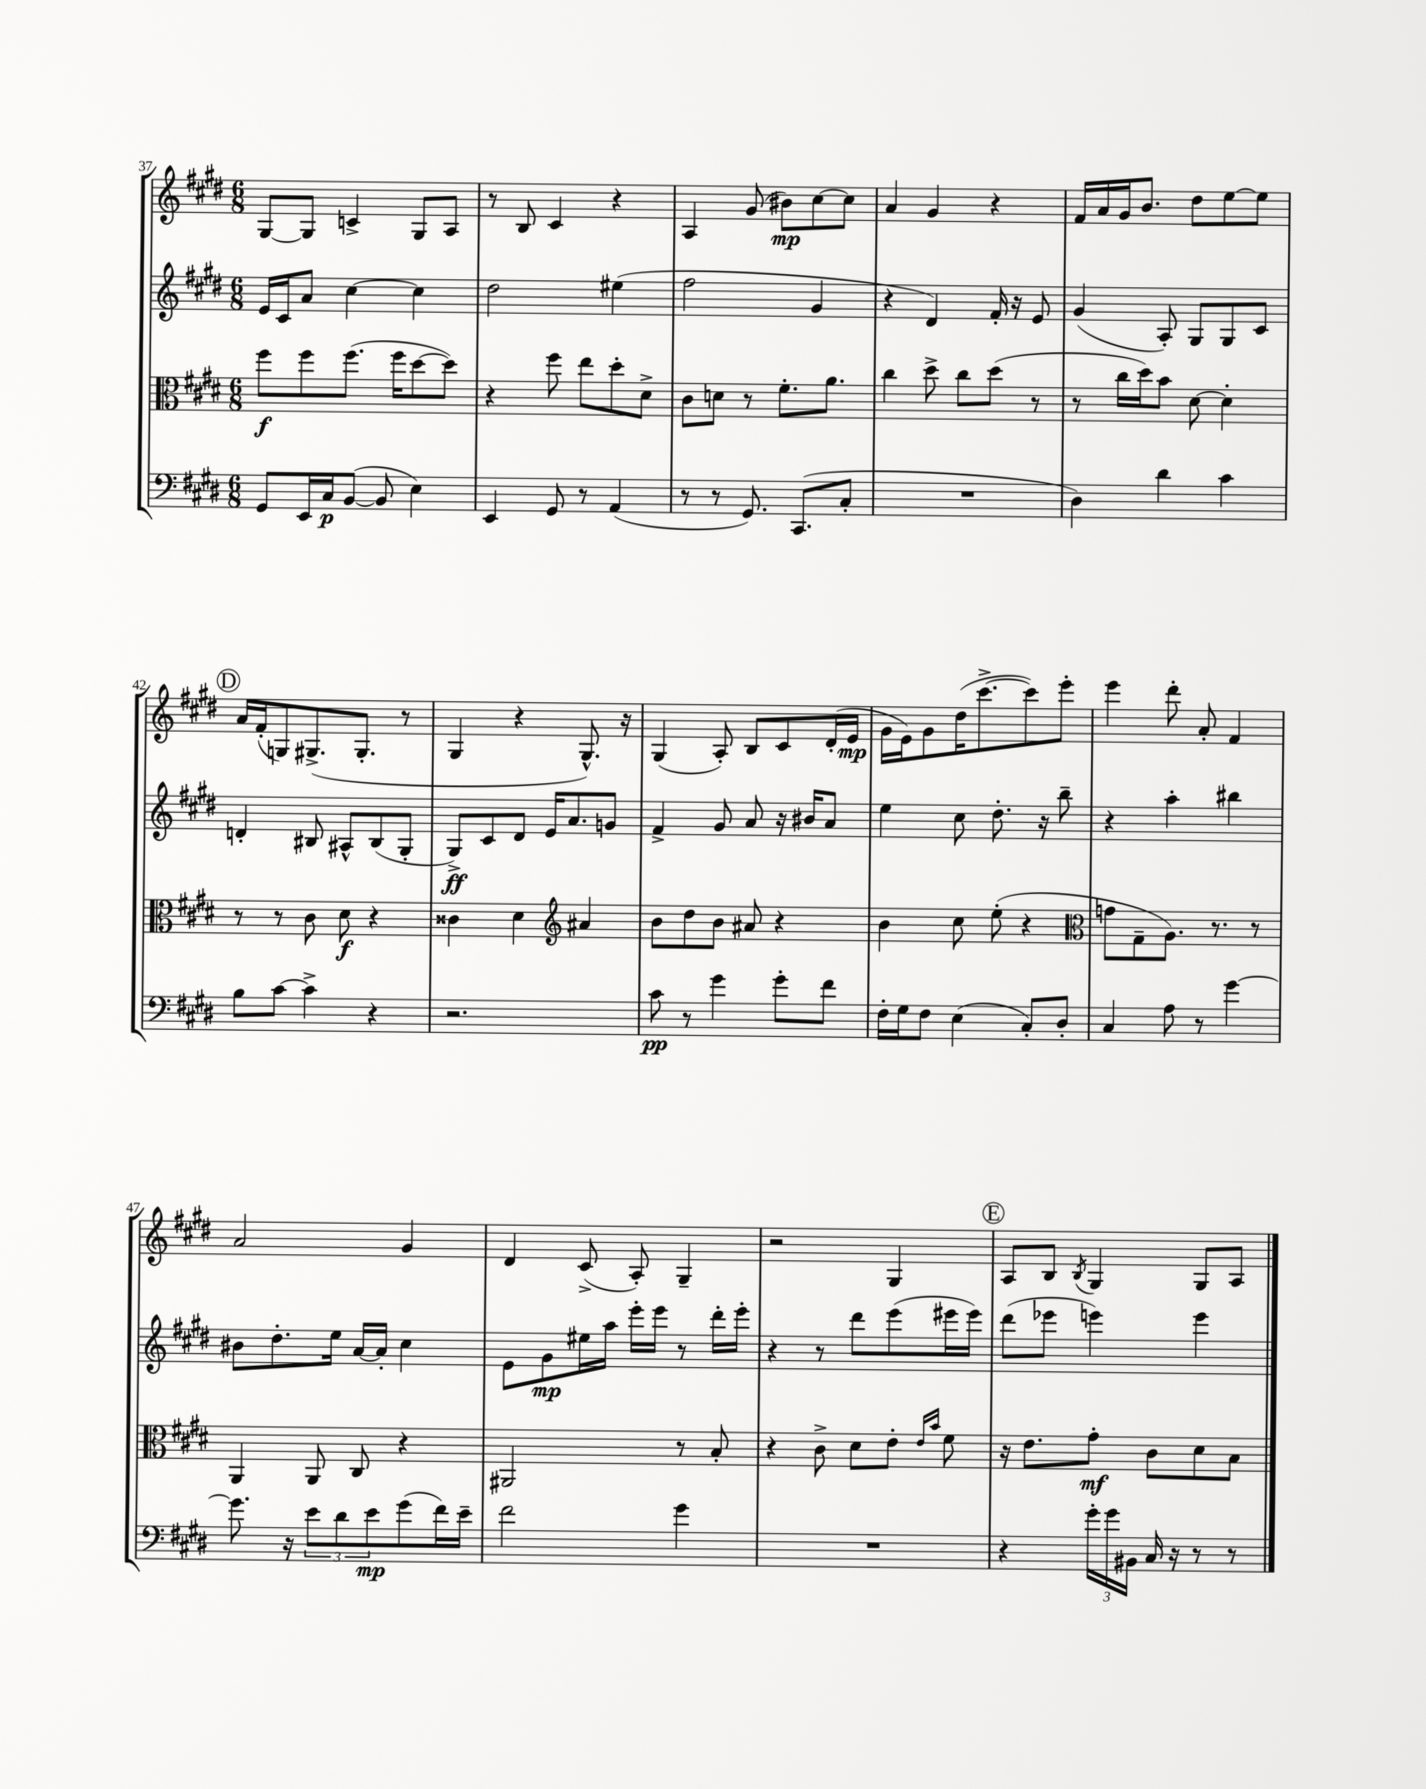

**kern	**kern	**kern	**kern
*staff4	*staff3	*staff2	*staff1
*clefF4	*clefC3	*clefG2	*clefG2
*k[f#c#g#d#]	*k[f#c#g#d#]	*k[f#c#g#d#]	*k[f#c#g#d#]
*M6/8	*M6/8	*M6/8	*M6/8
8GG#/L	8ff#\L	16e/LL	[8G#/L
.	.	16c#/J	.
16EE/L	8ff#\	8a/J	8G#/]J
16C#/J	.	.	.
([8BB/J	(8.ff#\J	[4cc#\	4c^/
8BB/]	.	.	.
.	16ff#\LK	.	.
4E\)	[8dd#\	4cc#\]	8G#/L
.	8dd#\]J)	.	8A/J
=	=	=	=
4EE/	4r	2dd#\	8r
.	.	.	8B/
8GG#/	8ff#\	.	4c#/
8r	8ee\L	.	.
(4AA/	8dd#'\	(4ee#\	4r
.	8d#^\J	.	.
=	=	=	=
8r	8c#\L	2ff#\	4A/
8r	8d\J	.	.
8.GG#/)	8r	.	(8g#/
.	8.f#'\L	.	8b#\L)
(8.CC#/L	.	.	.
.	.	4g#/	[8cc#\
.	8.a\J	.	.
8C#'/J	.	.	8cc#\]J
=	=	=	=
2.r	4cc#\	4r	4a/
.	8dd#^\	4d#/)	4g#/
.	8cc#\L	.	.
.	(8dd#\J	16f#'/	4r
.	.	16r	.
.	8r	8e/	.
=	=	=	=
4D#\)	8r	(4g#/	16f#/LL
.	.	.	16a/
.	16cc#\LL	.	16g#/J
.	16dd#\J)	.	8.b/J
4d#\	8b\J	8A'/)	.
.	[8d#\	8G#/L	8dd#\L
4c#\	4d#'\]	8G#/	[8ee\
.	.	8c#/J	8ee\]J
=	=	=	=
8B\L	8r	4d'/	16a/LL
.	.	.	(16f#'/J
[8c#\J	8r	.	8G/)
4c#^\]	8c#\	8B#/	(8.G#^/
.	8d#\	8A#^^/L	.
.	.	.	8.G#'/J
4r	4r	(8B#/	.
.	.	8G#'/J	8r
=	=	=	=
2.r	4c##\	8G#^/L)	4G#/
.	.	8c#/	.
.	4d#\	8d#/J	4r
.	.	16e/LK	.
.	.	8.a/	.
*	*clefG2	*	*
.	4a#/	.	8.G#^^/)
.	.	8g/J	.
.	.	.	16r
=	=	=	=
8c#\	8b\L	4f#^/	(4G#/
8r	8dd#\	.	.
4g#\	8b\J	8g#/	8A'/)
.	8a#/	8a/	8B/L
8g#'\L	4r	16r	8c#/
.	.	16b#/LK	.
8f#\J	.	8a/J	(16d#'/L
.	.	.	16e/JJ
=	=	=	=
16F#'\LL	4b\	4ee\	16g#\LL
16G#\J	.	.	16e\J)
8F#\J	.	.	8g#\
(4E\	8cc#\	8cc#\	(16dd#\K
.	.	.	[8.ccc#^\
.	(8ee'\	8.dd#'\	.
8C#'/L)	4r	.	8ccc#\])
.	.	16r	.
8D#'/J	.	8bb~\	8eee'\J
=	=	=	=
*	*clefC3	*	*
4C#/	8g\L	4r	4eee\
.	8G#~\	.	.
8A\	8.A\J)	4aa'\	8ddd#'\
8r	.	.	8a'/
.	8.r	.	.
[4g#\	.	4bb#\	4f#/
.	8r	.	.
=	=	=	=
8.g#\]	4AA/	8b#\L	2a/
.	.	8.dd#'\	.
16r	.	.	.
12e\L	8AA/	.	.
.	.	16ee\Jk	.
12d#\	.	.	.
.	8C#/	[16a/LL	.
12e\	.	.	.
.	.	16a'/]JJ	.
(8g#\	4r	4cc#\	4g#/
16f#\L)	.	.	.
16e~\JJ	.	.	.
=	=	=	=
2f#\	2AA#/	8e\L	4d#/
.	.	8g#\	.
.	.	16ee#\L	(8c#^/
.	.	16aa\JJ	.
.	.	16eee'\LL	8A'/)
.	.	16eee\JJ	.
4g#\	8r	8r	4G#~/
.	8B'/	16ddd#'\LL	.
.	.	16eee'\JJ	.
=	=	=	=
2.r	4r	4r	2r
.	8c#^\	8r	.
.	8d#\L	8ddd#\L	.
.	8e'\J	(8eee\	4G#/
.	16qqe/LL	.	.
.	16qqb/JJ	.	.
.	8f#\	16eee#\L	.
.	.	16eee#\JJ)	.
=	=	=	=
4r	16r	(8ddd#\L	8A/L
.	8.e\L	.	.
.	.	8eee-\J	8B/J
.	.	.	8qB/
24g#'\LL	8g#'\J	4eee\)	4G#/
24g#\	.	.	.
24BB#\JJ	.	.	.
16C#/	8c#\L	.	.
16r	.	.	.
8r	8d#\	4eee\	8G#/L
8r	8B\J	.	8A/J
==	==	==	==
*-	*-	*-	*-
